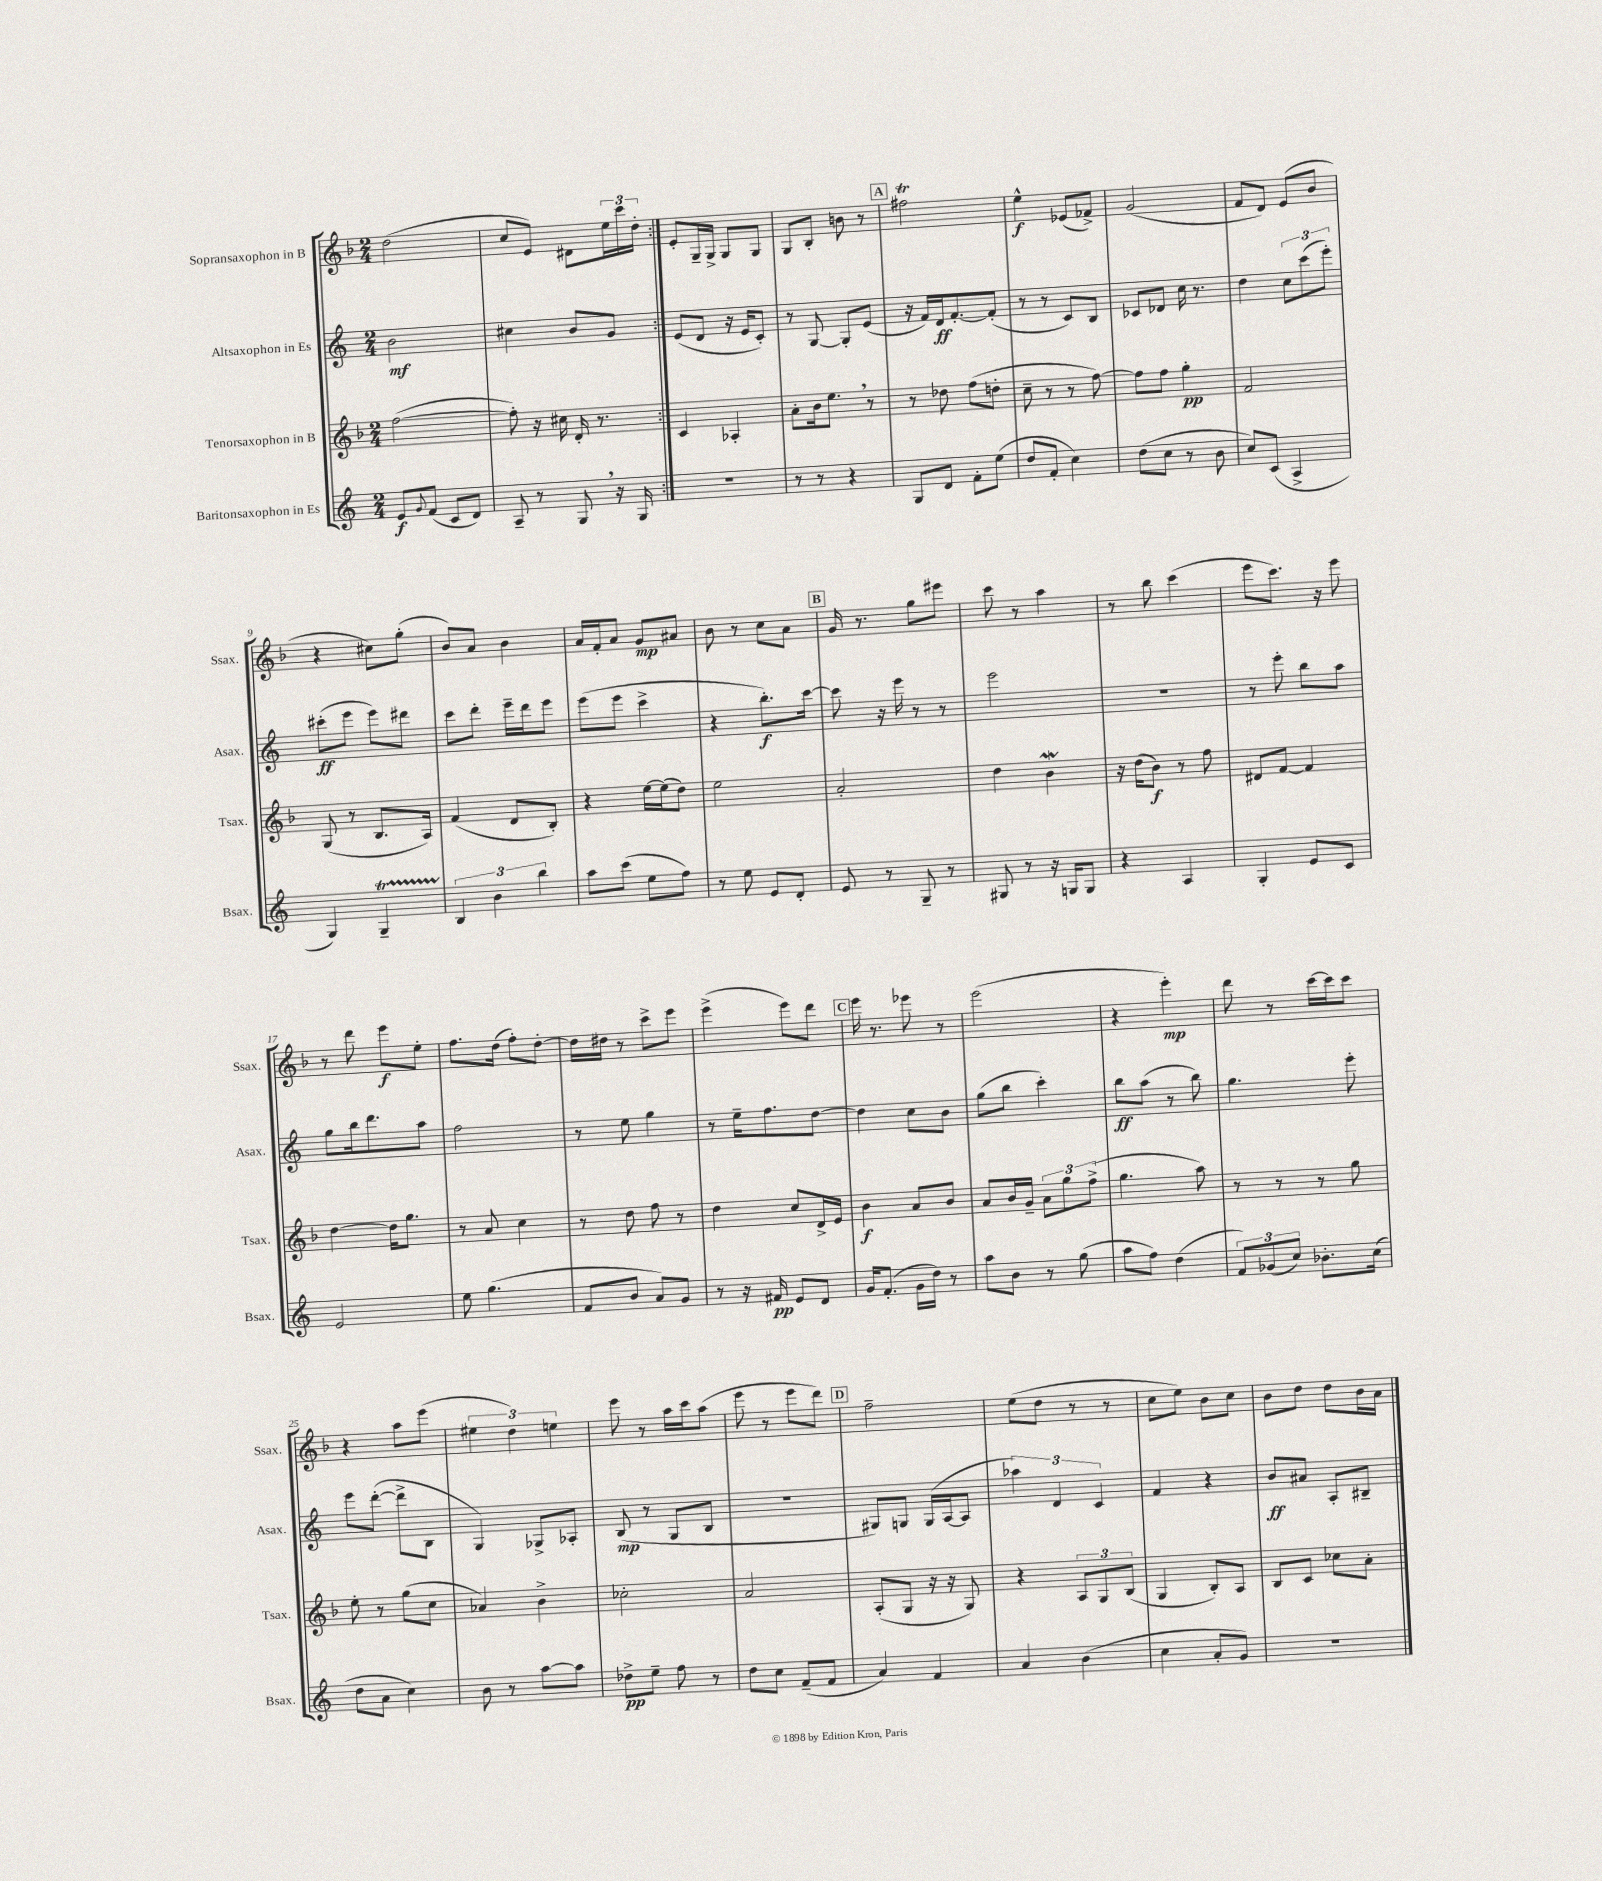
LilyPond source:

<<
\new StaffGroup <<
\new Staff = "s0" \with { instrumentName = "Sopransaxophon in B" shortInstrumentName = "Ssax." } {
    \clef treble \key f \major \numericTimeSignature \time 2/4
    \repeat volta 2 { d''2( |
    c''8 e'8) dis'8 \tuplet 3/2 { e''16 c'''16 d''16-. } | }
    e'8-. g16-- g16-> g8 g8 |
    g8 bes8-. b'8 r8 |
    \mark \markup { \box "A" } fis''2\trill |
    e''4-^\f ees'8( fes'8->) |
    g'2( |
    f'8 d'8) e'8( bes'8 |
    r4 cis''8) g''8-.( |
    bes'8) a'8 bes'4 |
    a'16 f'16-. a'8 g'8\mp ais'8 |
    bes'8 r8 c''8 a'8 |
    \mark \markup { \box "B" } g'16 r8. g''8 eis'''8 |
    c'''8 r8 a''4 |
    r8 bes''8 c'''4( |
    e'''8 c'''8.) r16 e'''8 |
    r8 d'''8 e'''8\f e''8-. |
    f''8. d''16( f''8-.) d''8~-. |
    d''16 dis''16 r8 c'''8-> e'''8 |
    e'''4->( e'''8) d'''8 |
    \mark \markup { \box "C" } e'''16 r8. ees'''8 r8 |
    e'''2( |
    r4 e'''4-.\mp) |
    d'''8 r8 c'''16~ c'''16 c'''8 |
    r4 a''8 e'''8( |
    \tuplet 3/2 { eis''4 d''4) e''4 } |
    e'''8 r8 a''16 c'''16 a''8( |
    e'''8 r8 e'''8 d'''8) |
    \mark \markup { \box "D" } f''2-- |
    e''8( d''8 r8 r8 |
    c''8 e''8) bes'8 c''8 |
    bes'8 d''8 d''8 bes'16 a'16 \bar "|." |
}
\new Staff = "s1" \with { instrumentName = "Altsaxophon in Es" shortInstrumentName = "Asax." } {
    \clef treble \key c \major \numericTimeSignature \time 2/4
    \repeat volta 2 { b'2\mf |
    cis''4 b'8 g'8 | }
    e'8( d'8 r16 e'16 c'8-.) |
    r8 g8~ g8-. e'8( |
    \mark \markup { \box "A" } r16 f'16) d'16\ff f'8.~-. f'8-.( |
    r8 r8 c'8) b8 |
    ces'8 des'8 c''16 r8. |
    d''4 \tuplet 3/2 { c''8 c'''8( e'''8-.) } |
    cis'''8-.\ff( e'''8 e'''8) dis'''8 |
    c'''8 d'''8-. e'''16-- d'''16 e'''8 |
    e'''8( e'''8 c'''4-> |
    r4 b''8.-.\f) c'''16~ |
    \mark \markup { \box "B" } c'''8 r16 e'''16 r8 r8 |
    e'''2 |
    R2 |
    r8 e'''8-. b''8 a''8 |
    g''8 b''16 d'''8. a''8 |
    f''2 |
    r8 e''8 g''4 |
    r8 e''16-- f''8. d''8~ |
    \mark \markup { \box "C" } d''4 c''8 b'8 |
    g''8( b''8 c'''4-.) |
    b''8\ff a''8( r8 b''8) |
    g''4. e'''8-. |
    e'''8 d'''8~-.( d'''8-> b8 |
    g4) ges8-> aes8-. |
    b8\mp( r8 g8 b8 |
    R2 |
    \mark \markup { \box "D" } gis8) g8 g16( a16~ a8 |
    \tuplet 3/2 { aes''4) d'4 c'4 } |
    f'4 r4 |
    b'8\ff ais'8 a8-. bis8-- \bar "|." |
}
\new Staff = "s2" \with { instrumentName = "Tenorsaxophon in B" shortInstrumentName = "Tsax." } {
    \clef treble \key f \major \numericTimeSignature \time 2/4
    \repeat volta 2 { f''2~( |
    f''8-.) r16 cis''16 d'16-. r8. | }
    c'4 aes4-. |
    a'8-. bes'16 e''8. \breathe r8 |
    \mark \markup { \box "A" } r8 des''8 f''8( d''8-. |
    c''8-- r8 r8 f''8~) |
    f''8 f''8 g''4-.\pp |
    f'2 |
    g8( r8 bes8. a16) |
    f'4( d'8 bes8-.) |
    r4 e''16~ e''16( d''8) |
    e''2 |
    \mark \markup { \box "B" } a'2-. |
    d''4 bes'4\mordent |
    r16 d''16( bes'8\f) r8 f''8 |
    dis'8 f'8~ f'4 |
    d''4~ d''16 g''8. |
    r8 a'8 c''4 |
    r8 d''8 f''8 r8 |
    d''4 c''8 d'16-> e'16 |
    \mark \markup { \box "C" } bes'4\f a'8 bes'8 |
    a'8 bes'16 g'16-- \tuplet 3/2 { a'8 g''8 f''8->( } |
    g''4. a''8) |
    r8 r8 r8 g''8 |
    e''8-. r8 g''8( c''8 |
    aes'4) bes'4-> |
    ces''2-. |
    a'2 |
    \mark \markup { \box "D" } a8-.( g8 r16 r16 g8) |
    r4 \tuplet 3/2 { a8 g8 bes8( } |
    g4 bes8-.) a8 |
    bes8 c'8 ces''8 a'8-. \bar "|." |
}
\new Staff = "s3" \with { instrumentName = "Baritonsaxophon in Es" shortInstrumentName = "Bsax." } {
    \clef treble \key c \major \numericTimeSignature \time 2/4
    \repeat volta 2 { e'8\f \appoggiatura { g'8 } f'8( c'8 d'8) |
    a8-- r8 g8 \breathe r16 g16 | }
    R2 |
    r8 r8 r4 |
    \mark \markup { \box "A" } g8 d'8 f'8-. e''8( |
    d''8 f'8-. c''4) |
    d''8( c''8 r8 b'8 |
    c''8) c'8( a4-> |
    g4) g4--\startTrillSpan |
    \tuplet 3/2 { b4\stopTrillSpan b'4 b''4 } |
    a''8 c'''8( e''8 f''8) |
    r8 e''8 e'8 d'8-. |
    \mark \markup { \box "B" } e'8 r8 g8-- r8 |
    gis8 r8 r16 g16 g8 |
    r4 a4 |
    g4-. e'8 c'8 |
    e'2 |
    e''8 g''4.( |
    f'8 b'8 a'8) g'8 |
    r8 r16 fis'16\pp e'8 d'8 |
    \mark \markup { \box "C" } g'16 f'8.-.( g'16 d''16) r8 |
    a''8 b'8 r8 g''8( |
    a''8 f''8) d''4( |
    \tuplet 3/2 { f'8) ges'8( c''8) } bes'8.-. c''16( |
    d''8 a'8 c''4) |
    b'8 r8 a''8~ a''8 |
    des''8->\pp e''8-- f''8 r8 |
    d''8 c''8 f'8--( f'8 |
    \mark \markup { \box "D" } a'4) f'4 |
    a'4 b'4( |
    c''4 a'8-. g'8) |
    R2 \bar "|." |
}
>>
>>
